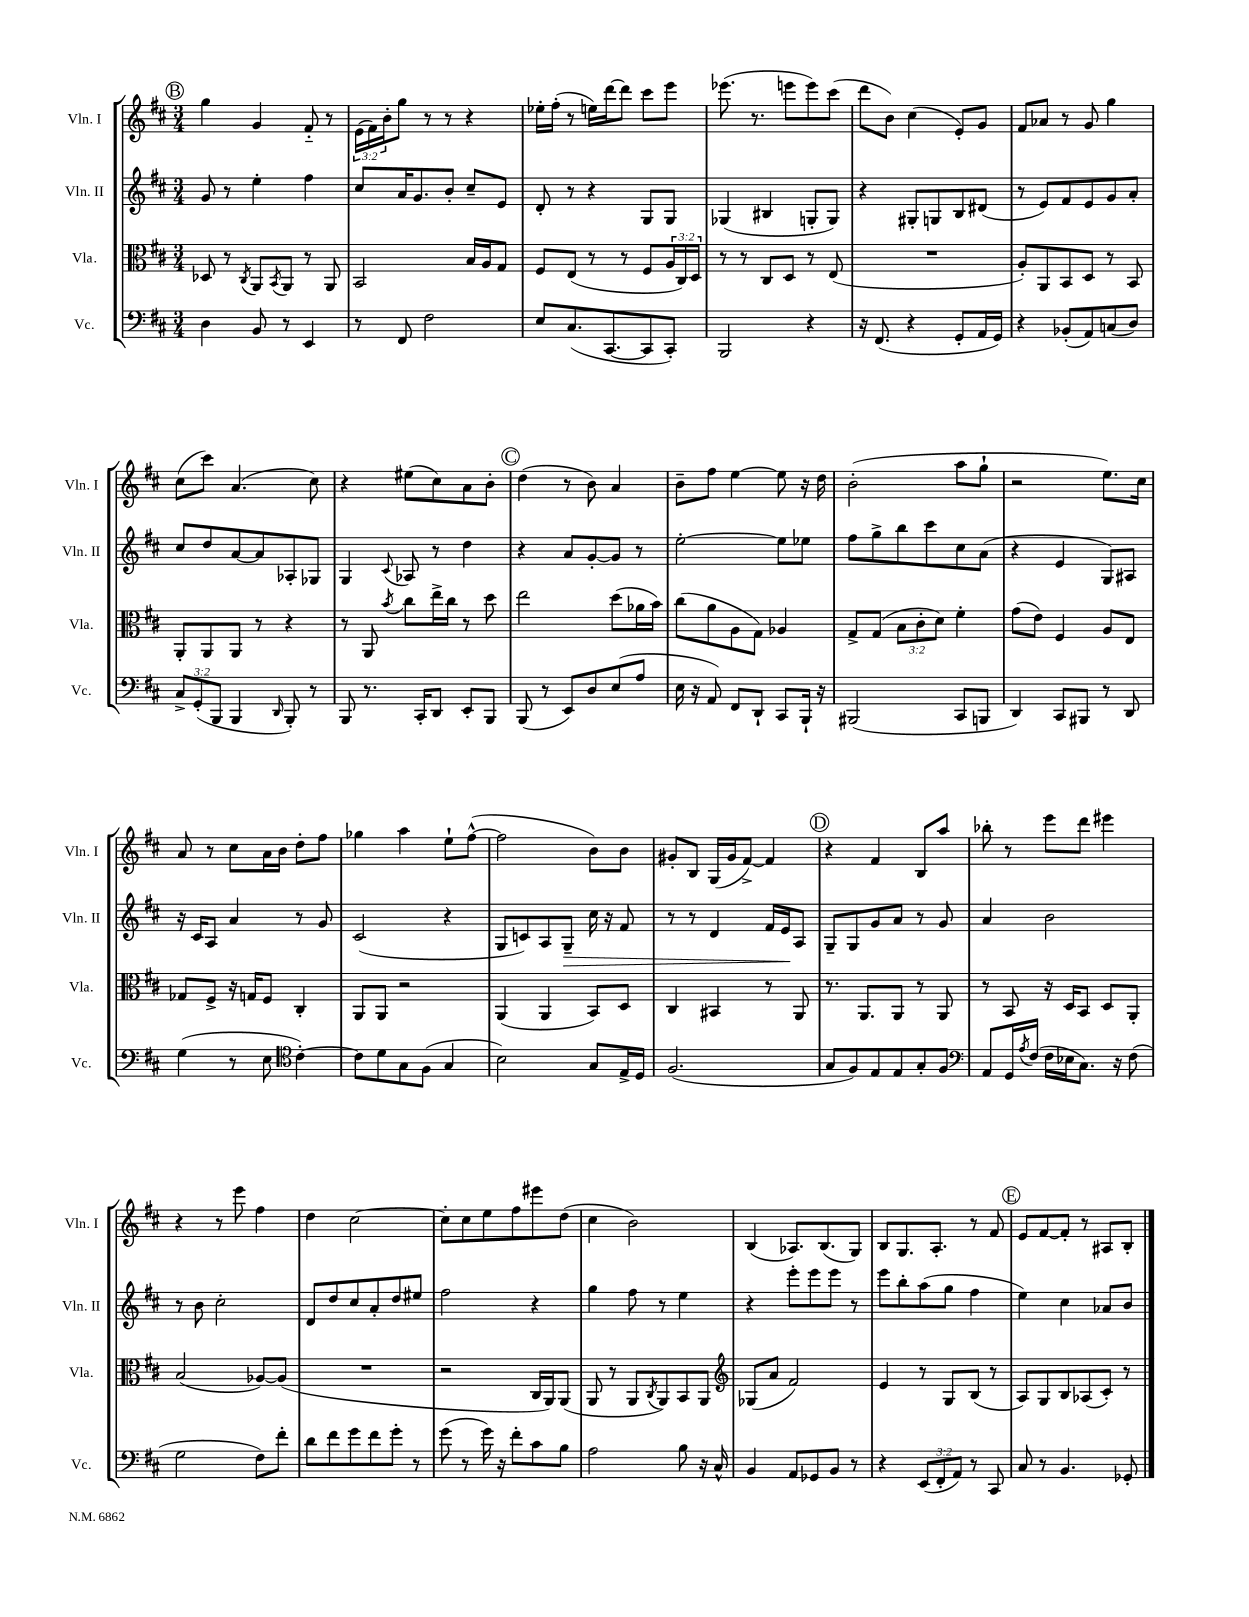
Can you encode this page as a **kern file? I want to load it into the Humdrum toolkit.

**kern	**kern	**kern	**kern
*staff4	*staff3	*staff2	*staff1
*clefF4	*clefC3	*clefG2	*clefG2
*k[f#c#]	*k[f#c#]	*k[f#c#]	*k[f#c#]
*M3/4	*M3/4	*M3/4	*M3/4
4D	8D-	8g	4gg
.	8r	8r	.
.	8qC#	.	.
8BB	8AA	4ee'	4g
.	8qBB	.	.
8r	8AA	.	.
4EE	8r	4ff#	8f#'~
.	8AA	.	8r
=	=	=	=
8r	2BB	8cc#	(24e
.	.	.	24f#)
.	.	.	24b'
8FF#	.	16a	8gg
.	.	8.g	.
2F#	.	.	8r
.	.	8b'	8r
.	16B	8cc#~	4r
.	16A	.	.
.	8G	8e	.
=	=	=	=
8E	8F#	8d'	16ee-'
.	.	.	(16ff#'
(8.C#	(8E	8r	8r
.	8r	4r	16ee)
[8.CC#	.	.	[16ddd
.	8r	.	8ddd]
8CC#]	8F#	8G	8ccc#
8CC#')	24A	8G	8eee
.	24C#)	.	.
.	24D	.	.
=	=	=	=
2BBB	8r	(4G-	(8.eee-
.	8r	.	.
.	.	.	8.r
.	8C#	4B#	.
.	8D	.	8eee
4r	8r	8G'	8eee)
.	(8E	8G)	(8ccc#
=	=	=	=
16r	2.r	4r	8ddd
(8.FF#	.	.	.
.	.	.	8b)
4r	.	8G#'	(4cc#
.	.	8G	.
8GG'	.	8B	8e')
16AA	.	(8d#	8g
16GG)	.	.	.
=	=	=	=
4r	8A')	8r	8f#
.	8AA	8e)	8a-
(8BB-'	8BB	8f#	8r
8AA)	8D	8e	8g
(8C	8r	8g	4gg
8D)	8BB	8a'	.
=	=	=	=
12C#^	8AA'	8cc#	(8cc#
(12GG'	.	.	.
.	8AA	8dd	8ccc#)
12BBB	.	.	.
4BBB	8AA	[8a	(4.a
.	8r	8a]	.
16qqDD	.	.	.
8BBB')	4r	8A-'	.
8r	.	8G-	8cc#)
=	=	=	=
8BBB	8r	4G	4r
8.r	8AA	.	.
.	8qb	8qqc#	.
.	8cc#	8A-	(8ee#
16CC#'	.	.	.
8DD	16ee^	8r	8cc#)
.	16cc#	.	.
8EE'	8r	4dd	8a
8BBB	8dd	.	8b'
=	=	=	=
(8BBB	2ee	4r	(4dd
8r	.	.	.
8EE)	.	8a	8r
8D	.	[8g'	8b)
(8E	(8dd	8g]	4a
8A	16a-	8r	.
.	16b)	.	.
=	=	=	=
16E	(8cc#	[2ee'	8b~
16r	.	.	.
8AA)	8a	.	8ff#
8FF#	8A	.	[4ee
8DD`	8G)	.	.
8CC#	4A-	8ee]	8ee]
16BBB`	.	8ee-	16r
16r	.	.	16dd
=	=	=	=
(2BBB#	8G^	8ff#	(2b'
.	(8G	8gg^	.
.	12B	8bb	.
.	12c#'	.	.
.	.	8ccc#	.
.	12d)	.	.
8CC#	4f#'	8cc#	8aa
8BBB	.	(8a	8gg`
=	=	=	=
4DD)	(8g	4r	2r
.	8e)	.	.
8CC#	4F#	4e	.
8BBB#	.	.	.
8r	8A	8G)	8.ee)
8DD	8E	8A#	.
.	.	.	16cc#
=	=	=	=
(4G	8G-	16r	8a
.	.	16c#	.
.	8F#^	8A	8r
8r	16r	4a	8cc#
.	16G	.	.
8E	8F#	.	16a
.	.	.	16b
*clefC4	*	*	*
[4c#')	4C#'	8r	8dd'
.	.	8g	8ff#
=	=	=	=
8c#]	8AA	(2c#	4gg-
8d	8AA	.	.
8G	2r	.	4aa
(8F#	.	.	.
4G	.	4r	8ee`
.	.	.	([8ff#^^
=	=	=	=
2B)	(4AA	8G	2ff#]
.	.	8c)	.
.	4AA	8A	.
.	.	8G~	.
8G	8BB)	16cc#	8b)
.	.	16r	.
16E^	8D	8f#	8b
16D	.	.	.
=	=	=	=
(2.F#	4C#	8r	8g#'
.	.	8r	8B
.	4BB#	4d	(16G
.	.	.	16g#
.	.	.	[8f#^)
.	8r	16f#	4f#]
.	.	16e	.
.	8AA	8A	.
=	=	=	=
8G	8.r	8G~	4r
8F#)	.	8G	.
.	8.AA	.	.
8E	.	8g	4f#
8E	8AA	8a	.
8G'	8r	8r	8B
8F#	8AA	8g	8aa
=	=	=	=
*clefF4	*	*	*
8AA	8r	4a	8bb-'
16GG	8BB	.	8r
8qA	.	.	.
(16F#	.	.	.
16F#	16r	2b	8eee
16E-	16D	.	.
8.C#)	8BB	.	8ddd
.	8D	.	4eee#
16r	.	.	.
(8F#	8AA'	.	.
=	=	=	=
2G	(2B	8r	4r
.	.	8b	.
.	.	2cc#'	8r
.	.	.	8eee
8F#)	[8A-)	.	4ff#
8f#'	(8A-]	.	.
=	=	=	=
8d	2.r	8d	4dd
8f#	.	8dd	.
8g	.	8cc#	[2cc#
8f#	.	8a'	.
8g'	.	8dd	.
8r	.	8ee#	.
=	=	=	=
(8g	2r	2ff#	8cc#']
8r	.	.	8cc#
16g)	.	.	8ee
16r	.	.	.
8f#'	.	.	8ff#
8c#	16C#	4r	8eee#
.	16AA)	.	.
8B	(8AA	.	(8dd
=	=	=	=
2A	8AA	4gg	4cc#
.	8r	.	.
.	8AA	8ff#	2b)
.	8qC#	.	.
.	8AA)	8r	.
8B	8BB	4ee	.
16r	8AA	.	.
16C#^^	.	.	.
=	=	=	=
*	*clefG2	*	*
4BB	(8G-	4r	(4B
.	8a	.	.
8AA	2f#)	8eee'	8.A-)
8GG-	.	8eee	.
.	.	.	(8.B
8BB	.	8eee	.
8r	.	8r	8G)
=	=	=	=
4r	4e	8eee	8B
.	.	8bb'	8.G
(12EE	8r	(8aa	.
.	.	.	8.A'
12FF#'	.	.	.
.	8G	8gg	.
12AA)	.	.	.
8r	(8B	4ff#	8r
8CC#	8r	.	8f#
=	=	=	=
8C#	8A)	4ee)	8e
8r	8G	.	[8f#
4.BB	8B	4cc#	8f#']
.	(8A-	.	8r
.	8c#')	8a-	8A#
8GG-'	8r	8b	8B'
==	==	==	==
*-	*-	*-	*-
